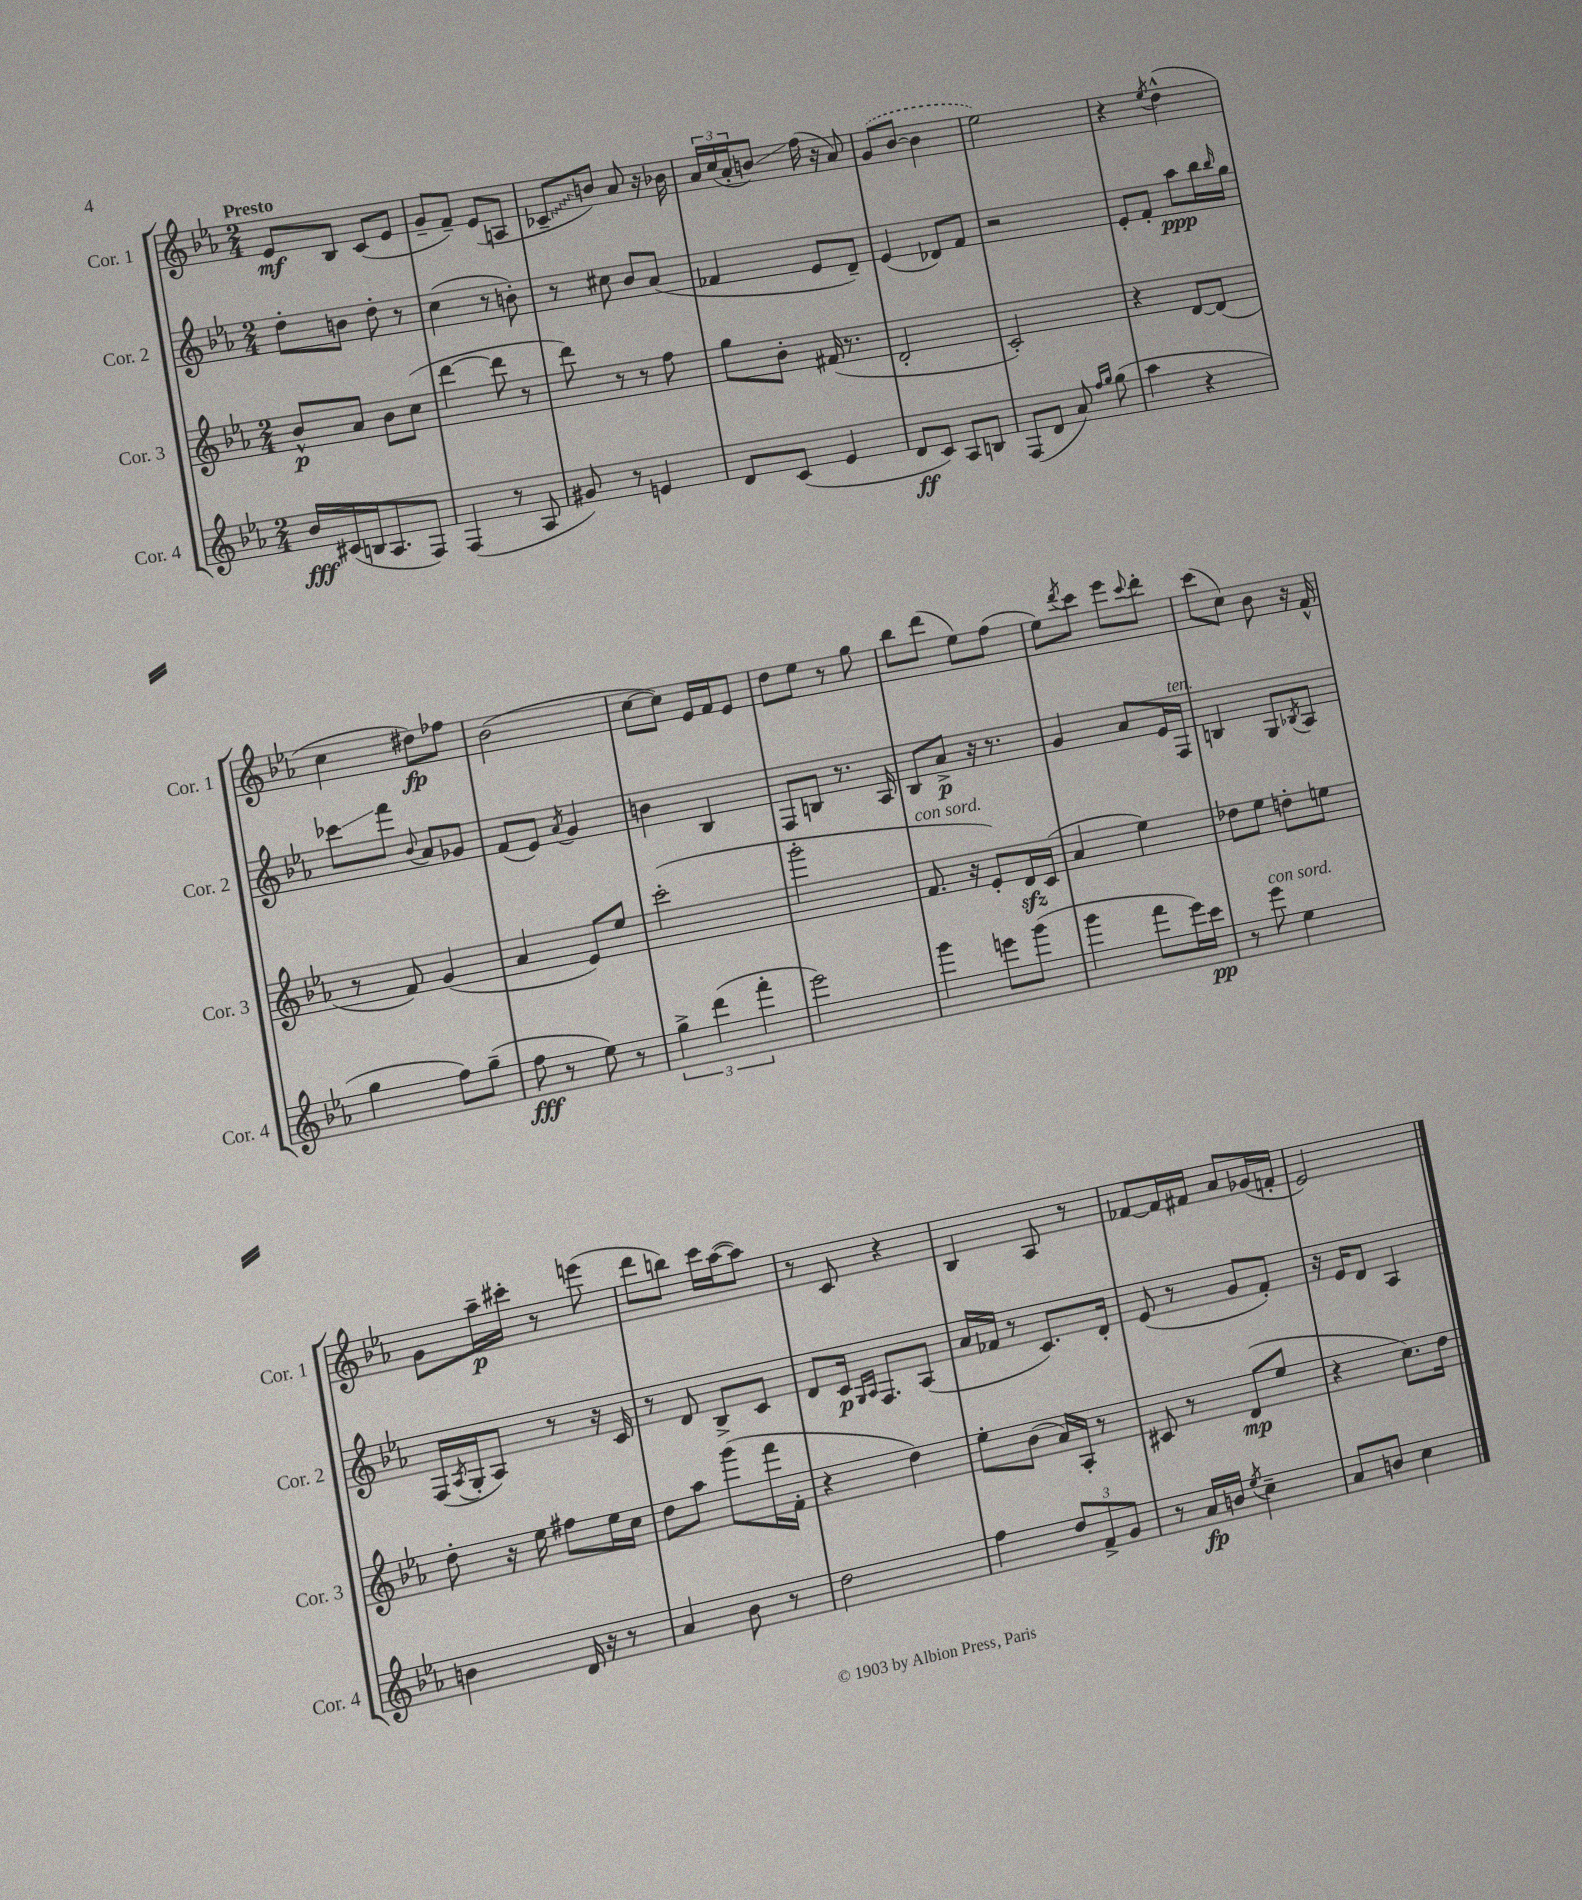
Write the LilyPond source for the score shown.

<<
\new StaffGroup <<
\new Staff = "s0" \with { instrumentName = "Cor. 1" shortInstrumentName = "Cor. 1" } {
    \clef treble \key ees \major \numericTimeSignature \time 2/4 \tempo "Presto"
    ees'8\mf bes8 c'8( ees'8 |
    g'8-- f'8--) ees'8( a8 |
    \once \override Glissando.style = #'zigzag ces'8--\glissando b'8) aes'8 r16 bes'16 |
    \tuplet 3/2 { aes'16 c''16( aes'16-. } b'8\glissando) f''16( r16 aes'8) |
    \once \slurDashed g'8( bes'8~ bes'4 |
    ees''2) |
    r4 \acciaccatura { ees''8 } d''4-^( |
    c''4 dis''8\fp) fes''8 |
    bes'2( |
    c''8~ c''8) ees'16 f'16 ees'8 |
    d''8 ees''8 r8 g''8 |
    bes''8 d'''8( ees''8) f''8( |
    ees''8) \acciaccatura { d'''8 } c'''8 ees'''8 \appoggiatura { c'''8 } d'''8-. |
    c'''8( c''8) bes'8 r16 f'16-^ |
    g'8 aes''16--\p cis'''16-. r8 e'''8( |
    d'''8 b''8) c'''16 aes''16~( aes''8) |
    r8 c'8 r4 |
    bes4 aes8 r8 |
    fes'8~ fes'16 fis'16 aes'8 ges'16( f'16-. |
    ees'2) \bar "|." |
}
\new Staff = "s1" \with { instrumentName = "Cor. 2" shortInstrumentName = "Cor. 2" } {
    \clef treble \key ees \major \numericTimeSignature \time 2/4
    d''8-. b'8 d''8-. r8 |
    c''4( r8 b'8-.) |
    r8 cis''8 bes'8 aes'8( |
    fes'4 ees'8 d'8--) |
    ees'4( des'8) f'8 |
    r2 |
    ees'8-. f'8-. aes''8\ppp bes''16 \grace { bes''16 } g''16 |
    ces'''8\glissando f'''8 \appoggiatura { bes'8 } aes'8 ges'8 |
    f'8( ees'8) \acciaccatura { aes'8 } g'4 |
    b'4 bes4 |
    f8 b8 r8. aes16 |
    bes8 aes'8->\p r16 r8. |
    g'4 aes'8 ees'16 f16^\markup { \italic "ten." } |
    b4 g8 \acciaccatura { bes8 } aes8 |
    f16( \acciaccatura { aes8 } g16-. aes8) r8 r16 c'16 |
    r8 d'8 bes8-> c'8 |
    d'8 c'16\p \grace { g16 aes16 } f8. aes8( |
    aes'16 fes'16 r8 c'8.) d'16-. |
    ees'8( r8 g'8 f'8-.) |
    r16 ees'16 d'8 aes4 \bar "|." |
}
\new Staff = "s2" \with { instrumentName = "Cor. 3" shortInstrumentName = "Cor. 3" } {
    \clef treble \key ees \major \numericTimeSignature \time 2/4
    bes'8-^\p aes'8 bes'8 c''8( |
    d'''4~ d'''8 r8 |
    d'''8) r8 r8 f''8 |
    g''8 bes'8-. fis'16( r8. |
    d'2-. |
    c'2-.) |
    r4 d'8~ d'8( |
    r8 f'8) g'4( |
    aes'4 ees'8) ees''8 |
    c'''2-.( |
    g'''2-. |
    f'8.^\markup { \italic "con sord." } r16 ees'8-.) d'16\sfz c'16( |
    aes'4 ees''4) |
    des''8 ees''8 d''8-. e''8 |
    d''8-. r16 ees''16 fis''8 ees''16 c''16 |
    d''8 aes''8 g'''8( f'''16 f'16-. |
    r4 d''4) |
    ees''8-. bes'8( aes'16) aes16-. r8 |
    cis'8 r8 d'8\mp( ees''8 |
    r4 c''8.) d''16 \bar "|." |
}
\new Staff = "s3" \with { instrumentName = "Cor. 4" shortInstrumentName = "Cor. 4" } {
    \clef treble \key ees \major \numericTimeSignature \time 2/4
    bes'16\fff cis'16( b16 aes8. f8) |
    f4( r8 aes8 |
    gis'8) r8 e'4 |
    d'8 c'8( ees'4 |
    d'8\ff c'8) aes8 b8 |
    f8( d'8 aes'8) \grace { f''16 g''16 } g''8( |
    aes''4 r4 |
    g''4 f''8) g''8--( |
    f''8\fff r8 ees''8) r8 |
    \tuplet 3/2 { g''4-> d'''4( f'''4-. } |
    ees'''2) |
    g'''4 e'''8 g'''8( |
    g'''4 f'''8 ees'''16) c'''16\pp |
    r8 ees'''8^\markup { \italic "con sord." } ees''4 |
    b'4 d'16 r16 r8 |
    aes'4 bes'8 r8 |
    d''2 |
    f''4 \tuplet 3/2 { d''8 f'8-> g'8 } |
    r8 aes'16\fp b'16 \acciaccatura { ees''8 } c''4-- |
    aes'8 b'8 c''4 \bar "|." |
}
>>
>>
\layout { \context { \Score \remove "Bar_number_engraver" } }
